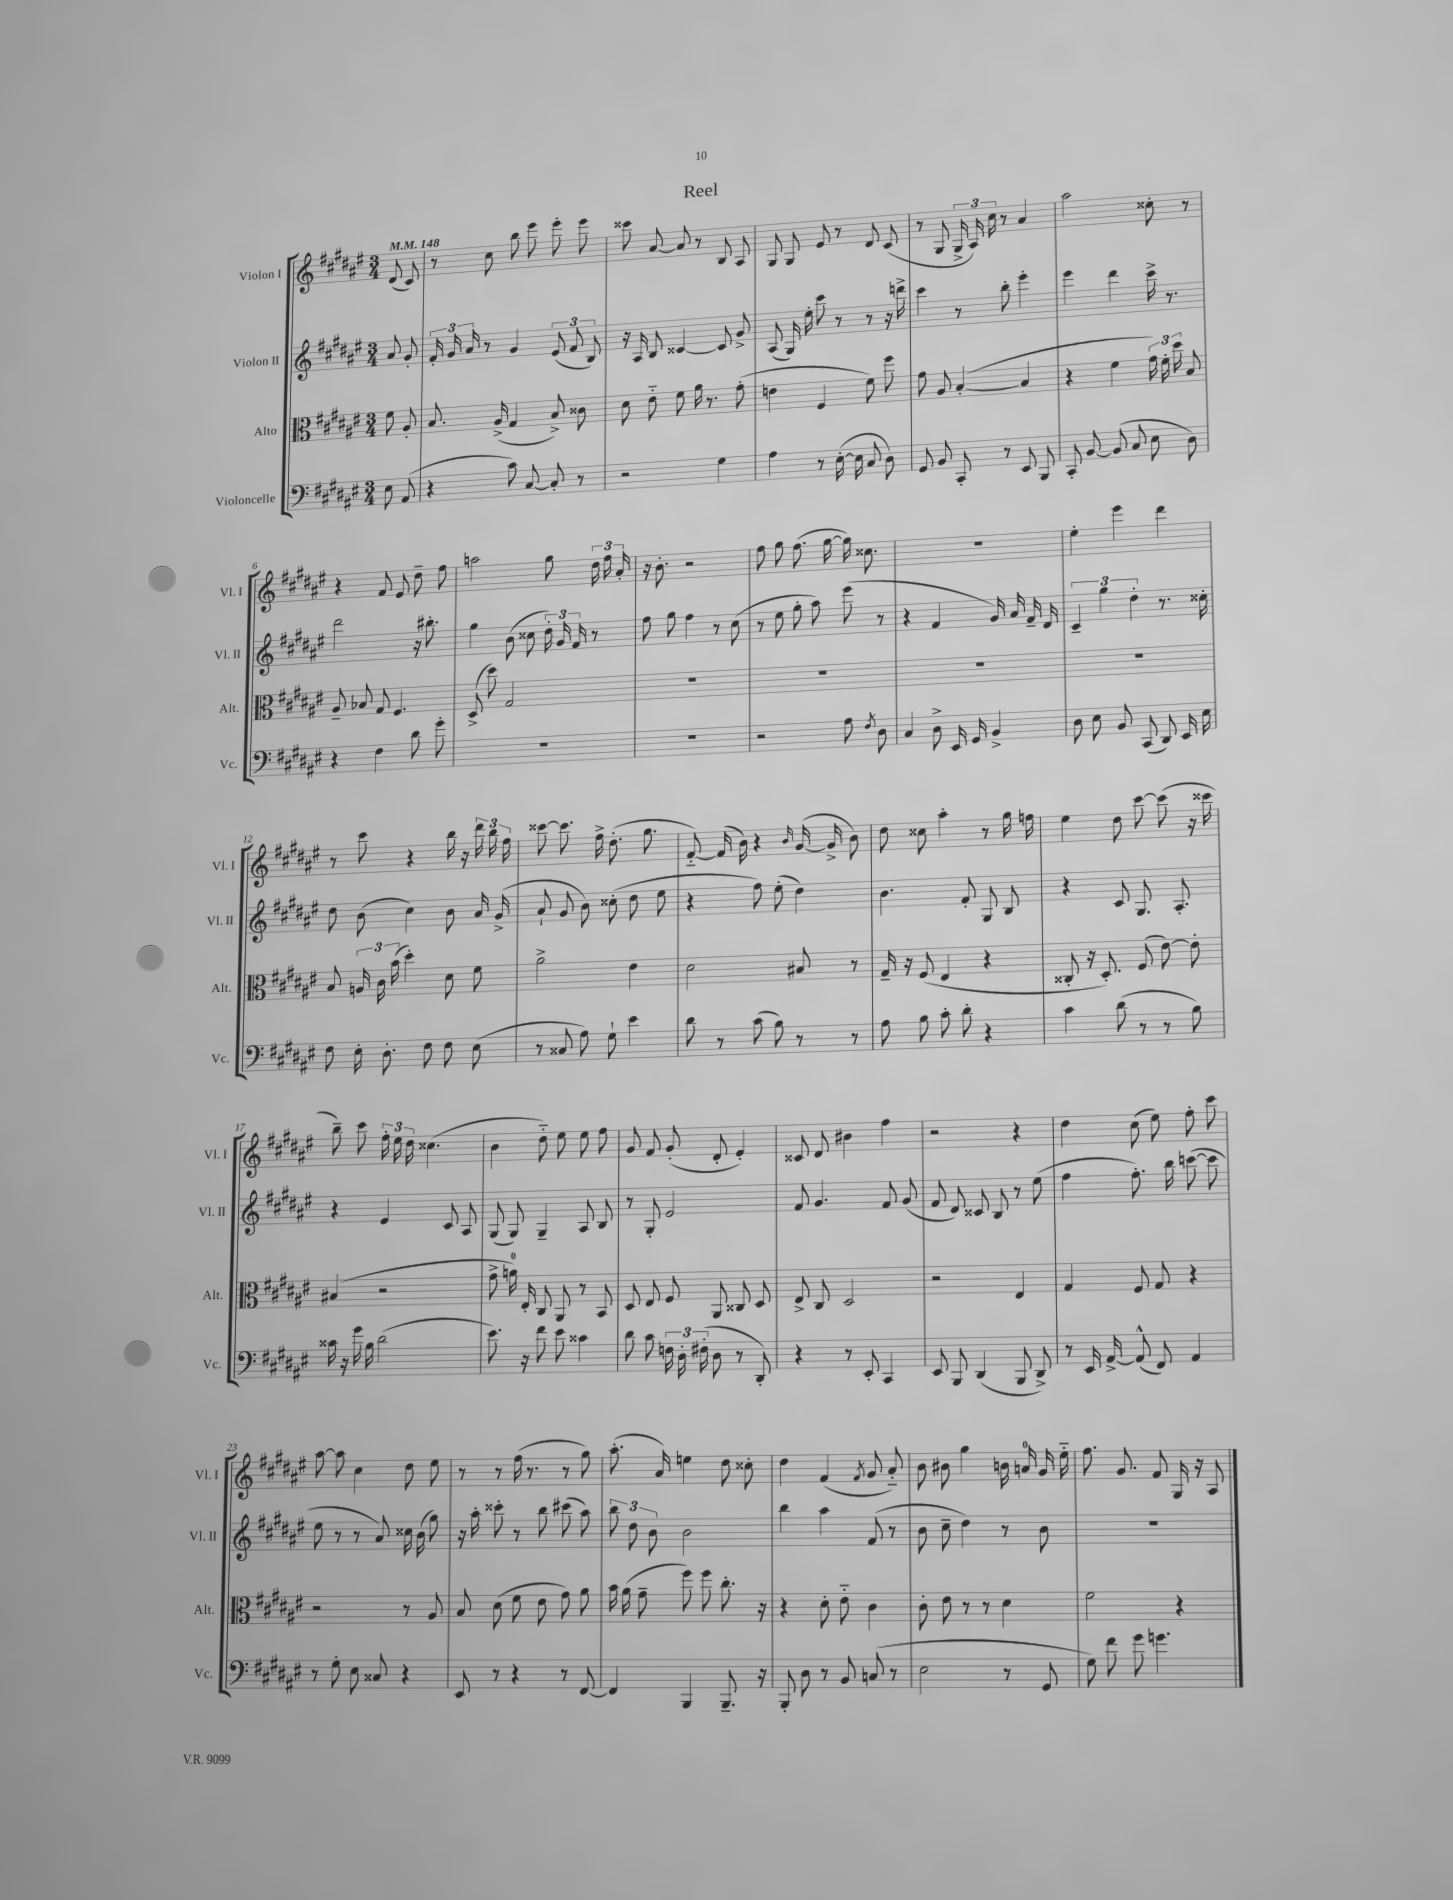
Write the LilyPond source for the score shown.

\header { title = "Reel" }
<<
\new StaffGroup <<
\new Staff = "s0" \with { instrumentName = "Violon I" shortInstrumentName = "Vl. I" } {
    \clef treble \key fis \major \numericTimeSignature \time 3/4 \partial 4 \tempo 4 = 148
    \autoBeamOff dis'8( cis'8) |
    r8 cis''8 b''8 eis'''8 eis'''8-. eis'''8 |
    cisis'''8 ais'8~ ais'8 r8 b8 ais8 |
    gis8 gis8 eis'8 r8 dis'8 cis'8( |
    r8 gis8 \tuplet 3/2 { gis16-> ais16) cis''16 } r8 ais'4 |
    ais''2 cisis''8-. r8 |
    r4 fis'8 eis'8 dis''8-- fis''8 |
    a''2 gis''8 \tuplet 3/2 { dis''16 fis''16 ais'16-. } |
    r16 b'8.-. r2 |
    fis''8 gis''8 fis''8.( gis''16~ gis''16) cisis''8. |
    R2. |
    eis''4-. eis'''4 dis'''4 |
    r8 cis'''8 r4 b''16 r16 \tuplet 3/2 { dis'''16 b''16 fis''16 } |
    cisis'''8~ cisis'''8. fis''16-> dis''8.-.( gis''8. |
    fis'8~-_) fis'16( b'16) r4 \grace { b'16 } gis'16~( gis'16-> b'8) |
    dis''8 cisis''8 ais''4-. r8 gis''16 f''16 |
    eis''4 dis''8 cis'''8~ cis'''8( r16 cisis'''16 |
    b''8--) cis'''8 \tuplet 3/2 { fis''16-. eis''16 dis''16 } cisis''4.( |
    b'4 dis''8-_) eis''8 eis''8 fis''8 |
    gis'8 fis'8 gis'8-.( dis'8-. eis'4-.) |
    cisis'8 dis'8 bis'4 fis''4 |
    r2 r4 |
    dis''4 cis''8( eis''8) fis''8-. cis'''8 |
    ais''8~ ais''8 cis''4 dis''8 eis''8 |
    r8 r8 fis''16( r8. r8 gis''8) |
    ais''8.-.( ais'16) e''4 dis''8 cisis''8-. |
    dis''4 fis'4( \acciaccatura { fis'8 } gis'8 ais'8-_) |
    b'8 bis'8 gis''4 b'16 a'16-0 gis'16 eis''16-_ |
    fis''8. gis'8. fis'8 gis16 r16 ais8 \bar "|." |
}
\new Staff = "s1" \with { instrumentName = "Violon II" shortInstrumentName = "Vl. II" } {
    \clef treble \key fis \major \numericTimeSignature \time 3/4 \partial 4
    \autoBeamOff ais'8 gis'8-. |
    \tuplet 3/2 { fis'16-. gis'16 ais'16 } r8 gis'4 \tuplet 3/2 { eis'8( fis'8 b8) } |
    r16 ais16 b8 cisis'4~ cisis'8 gis'8-> |
    ais8( gis16) eis''16-. cis'''8 r8 r8 r16 d'''16-> |
    cis'''4 r8 b''8-. eis'''4-. |
    eis'''4 dis'''4 cis'''16-> r8. |
    dis'''2 r16 bis''8.-. |
    gis''4 b'8( cisis''8 \tuplet 3/2 { dis''16-.) gis'16 fis'16 } r8 |
    fis''8 gis''8 fis''4 r8 cis''8( |
    r8 eis''8 gis''8-. ais''8) eis'''8( r8 |
    r4 fis'4 gis'16) ais'16 fis'16-- dis'16 |
    \tuplet 3/2 { cis'4-- gis''4 dis''4-. } r8. cisis''16-. |
    dis''8 b'8( cis''4) b'8 ais'16 gis'16->( |
    ais'8-! gis'8 b'8) cisis''8-.( dis''8 eis''8 |
    r4 fis''8) eis''8-.( dis''4) |
    b'4. fis'8-. gis8 b8 |
    r4 cis'8 gis8. ais8.-. |
    r4 eis'4 cis'8 ais8 |
    gis8( gis8) gis4-- ais8 b8 |
    r8 gis8-. eis'2 |
    fis'8 gis'4. fis'8 gis'8( |
    fis'8 dis'8) cisis'8 b8 r8 eis''8( |
    fis''4 fis''8.-.) b''16 c'''8~( c'''8 |
    eis''8 r8 r8 ais'8) cisis''16 b'16( gis''8) |
    r16 ais''16-. cisis'''8-. r8 b''8 cis'''8( ais''8) |
    \tuplet 3/2 { b''8 dis''8 b'8 } b'2 |
    b''4 ais''4 fis'8( r8 |
    b'8 cis''8-- dis''4) r8 b'8 |
    R2. \bar "|." |
}
\new Staff = "s2" \with { instrumentName = "Alto" shortInstrumentName = "Alt." } {
    \clef alto \key fis \major \numericTimeSignature \time 3/4 \partial 4
    \autoBeamOff fis'8 ais8-. |
    b8. ais16->( gis4 b8->) cisis'8 |
    dis'8 eis'8-_ fis'8 ais'16 r8. gis'8-.( |
    e'4 fis4 fis'8) fis''8 |
    gis'8 ais8 b4~-.( b4 |
    r4 fis'4 \tuplet 3/2 { gis'16) fis'16-. dis''16 } b8 |
    ais8-- bes8 gis8 fis4. |
    dis8->( dis''8) gis2 |
    R2. |
    R2. |
    R2. |
    R2. |
    b8 \tuplet 3/2 { a16 cis'16 b'16( } dis''4-.) dis'8 fis'8 |
    ais'2-> eis'4 |
    dis'2 bis8 r8 |
    gis16-- r16 fis8( eis4 r4 |
    cisis8-. r16 dis8.-.) fis8( eis'8~) eis'8-. |
    bis4( r2 |
    gis'8-> a'16-0) eis16-. cis8 ais,8 r8 b,8 |
    dis8 eis8 fis8 ais,8 cisis8 dis8 |
    eis8-> cis8 dis2 |
    r2 eis4 |
    gis4 fis8 gis8 r4 |
    r2 r8 ais8 |
    b8 dis'8( fis'8 eis'8 gis'8) ais'8 |
    b'16 ais'16( gis'8-- fis''8) fis''8 cis''8.-. r16 |
    r4 dis'8-. eis'8-_ cis'4 |
    cis'8-. eis'8 r8 r8 dis'4 |
    fis'2 r4 \bar "|." |
}
\new Staff = "s3" \with { instrumentName = "Violoncelle" shortInstrumentName = "Vc." } {
    \clef bass \key fis \major \numericTimeSignature \time 3/4 \partial 4
    \autoBeamOff eis8 ais,8( |
    r4 cis'8) cis8~ cis8-. r8 |
    r2 gis4 |
    ais4 r8 eis16~-.( eis16 cis8 dis8) |
    gis,8 b,8 cis,8-. r8 eis,8 b,,8 |
    cis,8-. b,8~ b,8( cis8 eis8 dis8) |
    r4 fis4 dis'8 gis'8-. |
    R2. |
    R2. |
    r2 ais8 \acciaccatura { fis8 } dis8 |
    cis4 dis8-> eis,16 gis,16 b,4-> |
    dis8 eis8 b,8 cis,8( dis,8) eis,16 eis16 |
    fis8 eis16-. dis8.-. fis8 fis8 eis8( |
    r8 cisis8 ais8) gis8-! eis'4 |
    dis'8 r8 cis'8( b8) r8 r8 |
    ais8 b8 cis'8-. dis'8-. r4 |
    cis'4 dis'8( r8 r8 b8) |
    cisis'16 r16 gis'16 b16 dis'2( |
    eis'8.) r16 fis'8 eis'8 cisis'4 |
    dis'8 cis'8 \tuplet 3/2 { f16 dis16-. fis16-.( } dis8 r8 dis,8-.) |
    r4 r8 eis,8-. cis,4 |
    eis,8 b,,8 dis,4( b,,8 dis,8->) |
    r8 eis,16 ais,16~-> ais,8-^( fis,8) ais,4 |
    r8 gis8-. eis8 cisis8 r4 |
    eis,8 r8 r4 r8 fis,8~ |
    fis,4 b,,4 b,,8.-- r16 |
    b,,8-. dis8 r8 b,8 c8( r8 |
    eis2 r8 gis,8 |
    gis8) fis'8 gis'8 g'4. \bar "|." |
}
>>
>>
